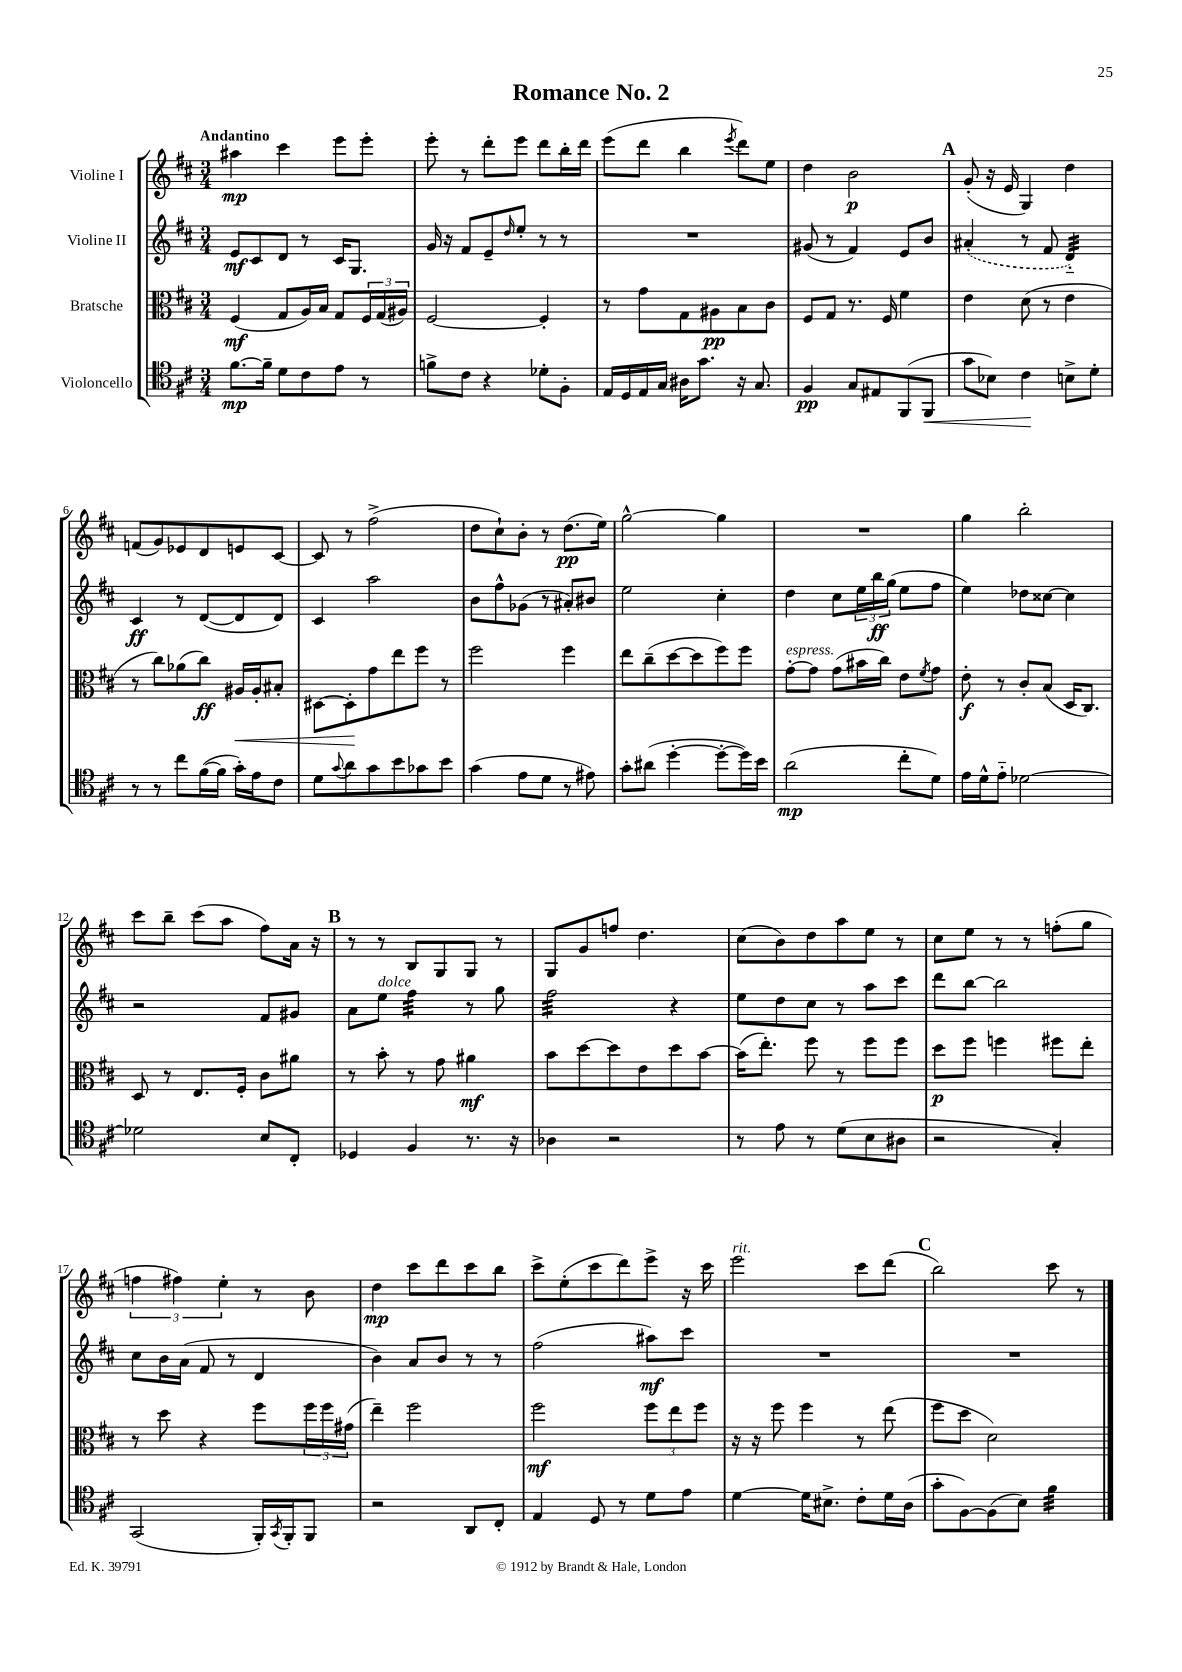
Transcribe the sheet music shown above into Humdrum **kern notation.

**kern	**kern	**kern	**kern
*staff4	*staff3	*staff2	*staff1
*clefC4	*clefC3	*clefG2	*clefG2
*k[f#c#]	*k[f#c#]	*k[f#c#]	*k[f#c#]
*M3/4	*M3/4	*M3/4	*M3/4
[8.f#	(4F#	8e	4aa#
.	.	8c#	.
16f#~]	.	.	.
8d	8G	8d	4ccc#
8c#	16A)	8r	.
.	16B	.	.
8e	8G	16c#	8eee
.	.	8.G	.
8r	24F#	.	8eee'
.	(24G	.	.
.	24A#)	.	.
=	=	=	=
8f^	[2F#	16g	8eee'
.	.	16r	.
8c#	.	8f#	8r
4r	.	8e~	8ddd'
.	.	16qqdd	.
.	.	8ee'	8eee
8d-'	4F#']	8r	8ddd
8F#'	.	8r	16bb'
.	.	.	16ddd
=	=	=	=
16E	8r	2.r	(8eee
16D	.	.	.
16E	8g	.	8ddd
16G	.	.	.
16A#	8G	.	4bb
8.g	.	.	.
.	8A#	.	.
.	.	.	8qeee
16r	8B	.	8ddd)
8.G	.	.	.
.	8c#	.	8ee
=	=	=	=
4F#	8F#	(8g#	4dd
.	8G	8r	.
8G	8.r	4f#)	2b
8E#	.	.	.
.	16F#	.	.
(8FF#	4f#	8e	.
8FF#	.	8b	.
=	=	=	=
8g	4e	(4a#'	(8g'
8B-)	.	.	16r
.	.	.	16e
4c#	(8d	8r	4G)
.	8r	8f#	.
8B^	4e	4d'~)	4dd
8d'	.	.	.
=	=	=	=
8r	8r	4c#	(8f
8r	8cc#)	.	8g)
8cc#	(8a-	8r	8e-
([16f#	8cc#)	([8d	8d
16f#]	.	.	.
16g')	16A#	8d]	8e
16e	16A#'	.	.
8c#	8B#'	8d)	[8c#
=	=	=	=
8d	[8D#	4c#	8c#]
8qqg	.	.	.
8a	8D#']	.	8r
8g	8g	2aa	(2ff#^
8b	8ee	.	.
8g-	8ff#	.	.
8b	8r	.	.
=	=	=	=
(4g	2ff#	8b	8dd
.	.	8ff#^^	8cc#`)
8e	.	(8g-	8b'
8d	.	8r	8r
8r	4ff#	8a#')	(8.dd
8e#)	.	8b#	.
.	.	.	16ee)
=	=	=	=
8g'	8ee	2ee	[2gg^^
(8a#	(8cc#~	.	.
[4dd'	[8dd	.	.
.	8dd]	.	.
8dd'_	8ff#)	4cc#'	4gg]
16dd])	8ff#	.	.
16b	.	.	.
=	=	=	=
(2a	[8g'	4dd	2.r
.	8g]	.	.
.	(8g	8cc#	.
.	16b#	24ee	.
.	.	24bb	.
.	16cc#)	.	.
.	.	(24gg	.
8cc#'	8e	8ee	.
.	8qf#	.	.
8d)	8g	8ff#	.
=	=	=	=
16e	8e'	4ee)	4gg
16d^^	.	.	.
8e'~	8r	.	.
[2d-	8c#'	8dd-	2bb'
.	(8B	[8cc##	.
.	16D	4cc##]	.
.	8.C#)	.	.
=	=	=	=
2d-]	8D	2r	8ccc#
.	8r	.	8bb~
.	8.E	.	(8ccc#
.	.	.	8aa
.	16F#'	.	.
8B	8c#	8f#	8ff#)
8C#'	8a#	8g#	16a
.	.	.	16r
=	=	=	=
4D-	8r	8a	8r
.	8b'	8ee	8r
4F#	8r	4ff#	8B
.	8g	.	8G
8.r	4a#	8r	8G
.	.	8gg	8r
16r	.	.	.
=	=	=	=
4A-	8b	2ff#	8G
.	[8dd	.	8g
2r	8dd]	.	8ff
.	8e	.	4.dd
.	8dd	4r	.
.	[8b	.	.
=	=	=	=
8r	(16b]	8ee	(8cc#
.	8.ee')	.	.
8e	.	8dd	8b)
8r	8ff#	8cc#	8dd
(8d	8r	8r	8aa
8B	8ff#	8aa	8ee
8A#	8ff#	8ccc#	8r
=	=	=	=
2r	8dd	8ddd	8cc#
.	8ff#	[8bb	8ee
.	4ff	2bb]	8r
.	.	.	8r
4G')	8ff#	.	(8ff'
.	8ee'	.	8gg
=	=	=	=
(2GG	8r	8cc#	6ff
.	8dd	16b	.
.	.	.	6ff#)
.	.	(16a	.
.	4r	8f#	.
.	.	.	6ee'
.	.	8r	.
16FF#')	8ff#	4d	8r
8qGG	.	.	.
16FF#'	.	.	.
8FF#	24ff#	.	8b
.	24ff#	.	.
.	(24g#	.	.
=	=	=	=
2r	4ee~)	4b)	4dd
.	2ff#	8a	8ccc#
.	.	8b	8ddd
8AA	.	8r	8ccc#
8C#'	.	8r	8bb
=	=	=	=
4E	2ff#	(2ff#	8ccc#^
.	.	.	(8ee'
8D	.	.	8ccc#
8r	.	.	8ddd)
8d	12ff#	8aa#)	8eee^
.	12ee	.	.
8e	.	8ccc#	16r
.	12ff#	.	.
.	.	.	16ccc#
=	=	=	=
[4d	16r	2.r	2eee
.	16r	.	.
.	8ff#	.	.
16d]	4ff#	.	.
8.B#^	.	.	.
8c#'	8r	.	8ccc#
16d	(8ee	.	(8ddd
(16A	.	.	.
=	=	=	=
8g'	8ff#	2.r	2bb)
[8F#)	8dd	.	.
(8F#]	2d)	.	.
8B)	.	.	.
4f#	.	.	8ccc#
.	.	.	8r
==	==	==	==
*-	*-	*-	*-
